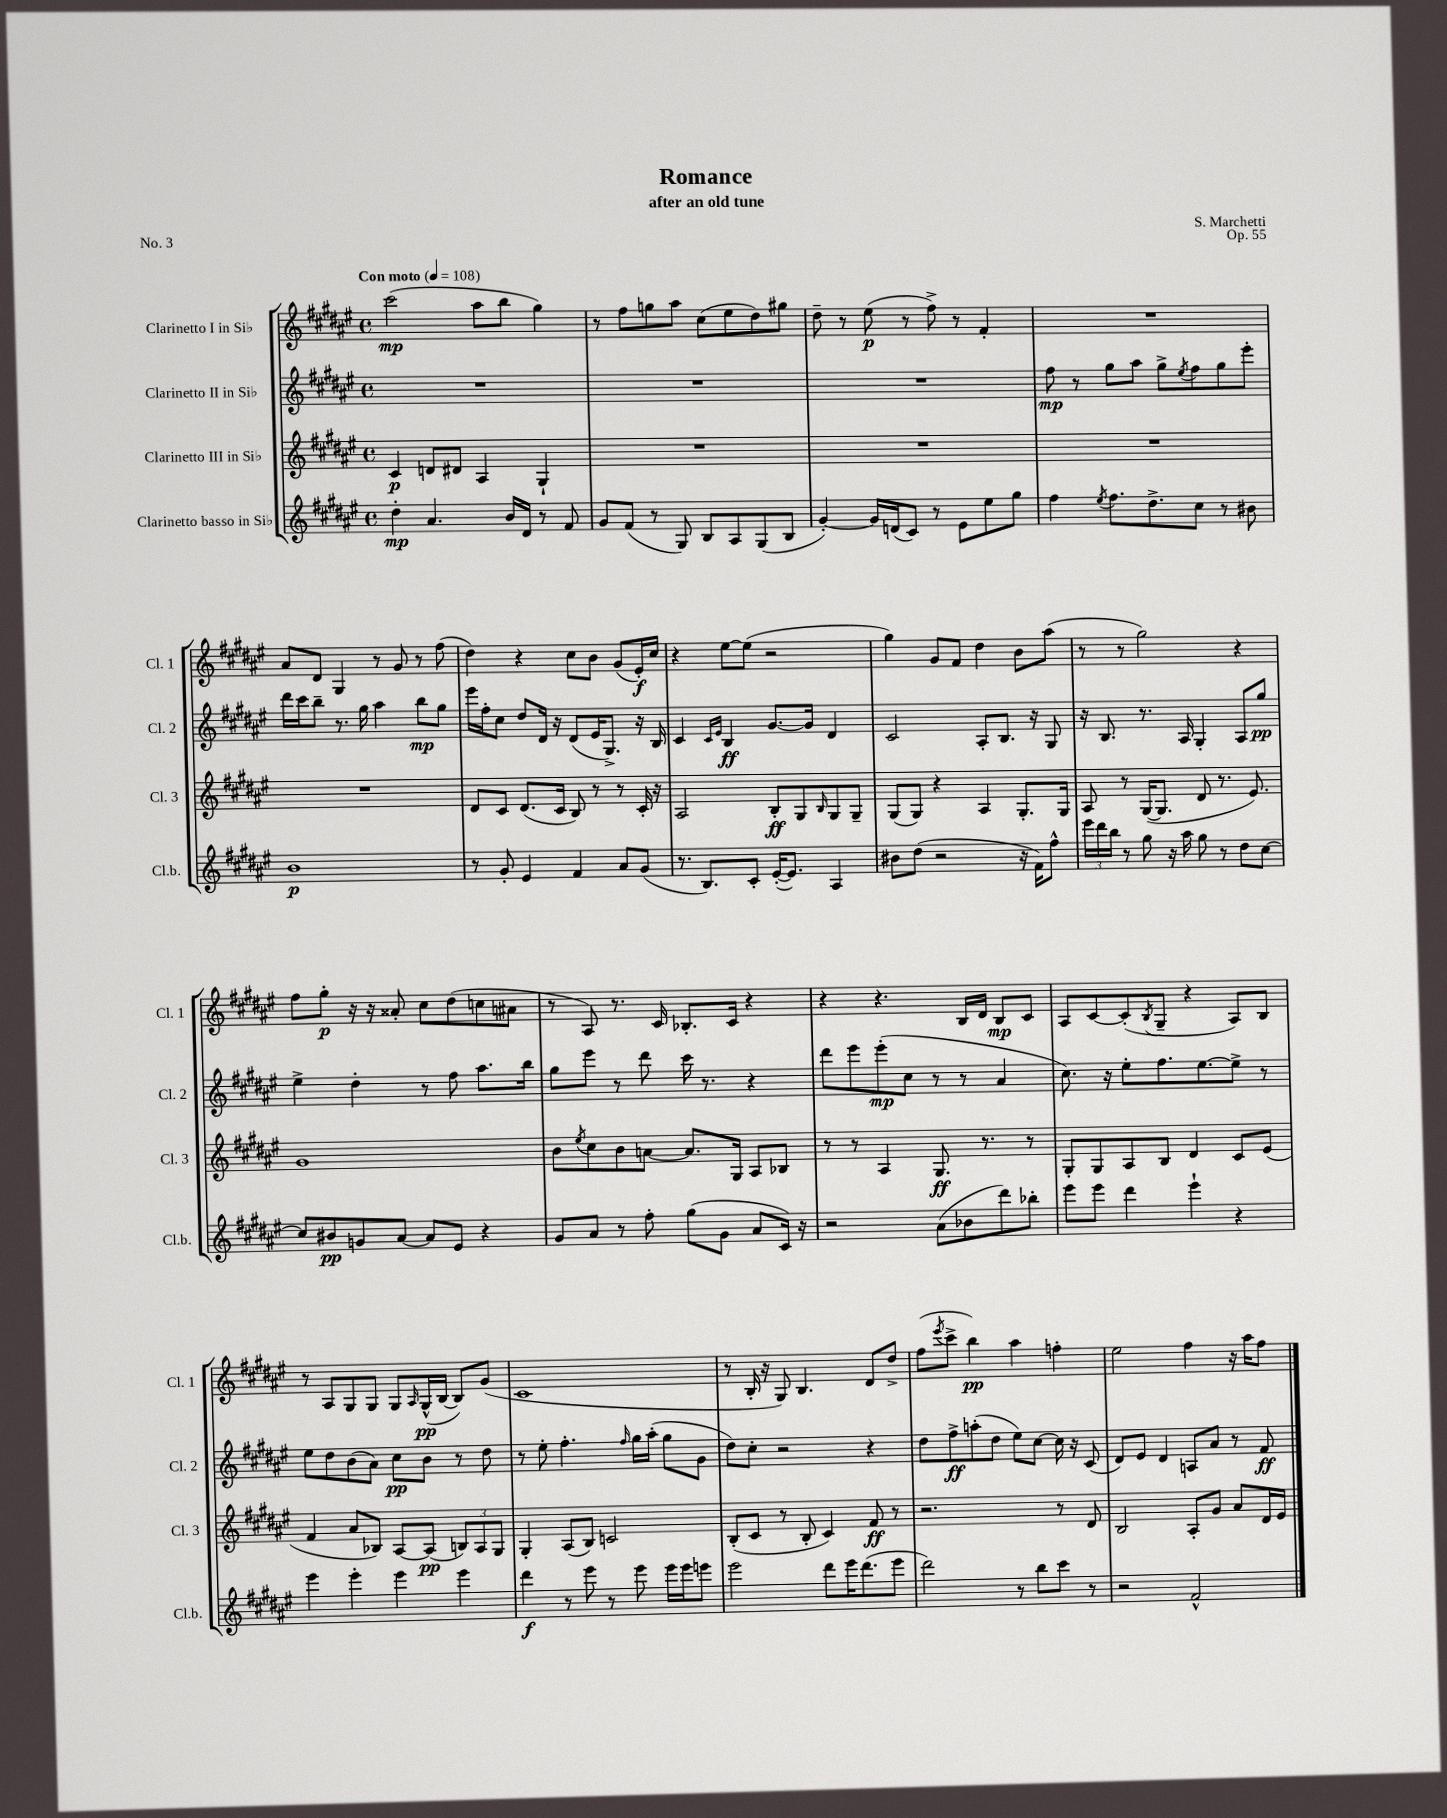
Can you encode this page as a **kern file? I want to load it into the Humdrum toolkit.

**kern	**kern	**kern	**kern
*staff4	*staff3	*staff2	*staff1
*clefG2	*clefG2	*clefG2	*clefG2
*k[f#c#g#d#a#e#]	*k[f#c#g#d#a#e#]	*k[f#c#g#d#a#e#]	*k[f#c#g#d#a#e#]
*M4/4	*M4/4	*M4/4	*M4/4
*met(c)	*met(c)	*met(c)	*met(c)
*MM108	*MM108	*MM108	*MM108
4dd#'\	4c#/	1r	(2ccc#\
4.a#/	8d/L	.	.
.	8d#/J	.	.
.	4A#/	.	8aa#\L
16b/LL	.	.	8bb\J
16d#/JJ	.	.	.
8r	4G#`/	.	4gg#\)
8f#/	.	.	.
=	=	=	=
8g#/L	1r	1r	8r
(8f#/J	.	.	8ff#\L
8r	.	.	8gg\
8G#/)	.	.	8aa#\J
8B/L	.	.	(8cc#\L
8A#/	.	.	8ee#\
(8G#/	.	.	8dd#\)
8B/J	.	.	8gg#\J
=	=	=	=
[4g#'/)	1r	1r	8dd#~\
.	.	.	8r
16g#/]LL	.	.	(8ee#\
(16d/J	.	.	.
8c#/J)	.	.	8r
8r	.	.	8ff#^\)
8e#\L	.	.	8r
8ee#\	.	.	4f#'/
8gg#\J	.	.	.
=	=	=	=
4ff#\	1r	8ff#\	1r
.	.	8r	.
8qee#/	.	.	.
8.ff#\L	.	8gg#\L	.
.	.	8aa#\J	.
8.dd#^\	.	.	.
.	.	8gg#^\L	.
.	.	8qee#/	.
8cc#\J	.	8ff#\	.
8r	.	8gg#\	.
8b#\	.	8eee#'\J	.
=	=	=	=
1b	1r	16ddd#\LL	8a#/L
.	.	16ccc#\J	.
.	.	8bb~\J	8d#/J
.	.	8.r	4G#/
.	.	16gg#\	.
.	.	4aa#\	8r
.	.	.	8g#/
.	.	8bb\L	8r
.	.	8gg#\J	(8ff#\
=	=	=	=
8r	8d#/L	16eee#\LL	4dd#\)
.	.	16ff#'\J	.
8g#'/	8c#/J	8cc#\J	.
4e#/	(8.d#/L	8dd#/L	4r
.	.	16d#/Jk	.
.	16c#/Jk	16r	.
4f#/	8B/)	(8d#/L	8cc#\L
.	8r	16e#/K	8b\J
.	.	8.G#^/J)	.
8a#/L	8r	.	(8g#/L
(8g#/J	16c#'/	16r	16e#'/L)
.	16r	16B/	16cc#/JJ
=	=	=	=
8.r	2A#/	4c#/	4r
8.B/L)	.	.	.
.	.	16qqc#/LL	.
.	.	16qqe#/JJ	.
.	.	4B/	[8ee#\L
8c#'/J	.	.	(8ee#\]J
([16e#'/LK	8B'/L	[8.g#/L	2r
8.e#/]J)	.	.	.
.	8G#/	.	.
.	.	16g#/]Jk	.
.	16qqB/	.	.
4A#/	8G#/	4d#/	.
.	8G#~/J	.	.
=	=	=	=
8b#\L	(8G#/L	2c#/	4gg#\)
(8dd#\J	8G#/J)	.	.
2r	4r	.	8g#/L
.	.	.	8f#/J
.	4A#/	8A#'/L	4dd#\
.	.	8.B/J	.
16r	8.G#'/L	.	8b\L
16f#\LK)	.	16r	.
8ff#^^\J	.	8G#/	(8aa#\J
.	16G#/Jk	.	.
=	=	=	=
24eee#\LL	8A#/	16r	8r
24ddd#\	.	.	.
.	.	8.B/	.
24bb\JJ	.	.	.
8r	8r	.	8r
8gg#\	([16G#/LK	8.r	2gg#\)
.	8.G#/]J	.	.
16r	.	.	.
16aa#\	.	16A#/	.
8gg#\	8d#/	4G#'/	.
8r	8.r	.	.
8dd#\L	.	8A#/L	4r
.	8.e#/)	.	.
[8cc#\J	.	8gg#/J	.
=	=	=	=
8cc#/]L	1g#	4ee#^\	8ff#\L
8b#/	.	.	8gg#'\J
8g/	.	4dd#'\	16r
.	.	.	16r
[8a#/J	.	.	8a##'/
8a#/]L	.	8r	8cc#\L
8e#/J	.	8ff#\	(8dd#\
4r	.	8.aa#\L	8cc\
.	.	.	8a#\J
.	.	16bb\Jk	.
=	=	=	=
8g#/L	8b\L	8gg#\L	8r
.	8qee#/	.	.
8a#/J	8cc#\	8eee#\J	8A#/)
8r	8b\	8r	8.r
8ff#'\	[8a\J	8ddd#\	.
.	.	.	16c#/
(8gg#\L	8.a/]L	16ccc#\	8.B-'/L
.	.	8.r	.
8g#\J	.	.	.
.	16G#/Jk	.	16c#/Jk
8a#/L	8A#/L	4r	4r
16c#/Jk)	8B-/J	.	.
16r	.	.	.
=	=	=	=
2r	8r	8ddd#\L	4r
.	8r	8eee#\	.
.	4A#/	(8eee#'\	4.r
.	.	8cc#\J	.
(8a#\L	8.G#/	8r	.
8b-\	.	8r	16B/LL
.	8.r	.	16d#/JJ
8ddd#\)	.	4a#/	8B/L
8bb-'\J	8r	.	8c#/J
=	=	=	=
8eee#\L	8G#'/L	8.cc#\)	8A#/L
8eee#\J	8G#/	.	[8c#/
.	.	16r	.
4ddd#\	8A#/	8ee#'\L	(8c#'/]
.	.	.	8qB/
.	8B/J	8.ff#\	8G#~/J
4eee#`\	4d#/	.	4r
.	.	[8.ee#\	.
4r	8c#/L	8ee#^\]J	8A#/L)
.	(8e#/J	8r	8B/J
=	=	=	=
4eee#\	4f#/	8ee#\L	8r
.	.	8dd#\	8A#/L
4eee#'\	8a#/L	(8b\	8G#/
.	8B-/J)	8a#\J)	8G#/J
4eee#\	[8A#/L	8cc#\L	8G#/L
.	.	.	16qqA#/
.	(8A#/]J	8b\J	(16G#^^/L
.	.	.	[16B/JJ
4eee#\	12B/L)	8r	8B/]L)
.	12A#/	.	.
.	.	8dd#\	(8g#/J
.	12G#/J	.	.
=	=	=	=
4ddd#\	4G#'/	8r	1c#
.	.	8ee#'\	.
8r	(8A#/L	4.ff#'\	.
8eee#\	8B/J)	.	.
8r	2c/	.	.
.	.	16qqff#/	.
8eee#\	.	16gg#\LL	.
.	.	(16aa#'\JJ	.
16eee#\LL	.	8gg#\L	.
16eee#\J	.	.	.
8eee\J	.	8g#\J	.
=	=	=	=
2eee#\	(8B'/L	8dd#\L)	8r
.	8c#/J	8cc#'\J	16B'/
.	.	.	16r
.	8r	2r	8G#/)
.	8B'/	.	4.B/
8ddd#\L	4c#/)	.	.
16eee#\K	.	.	.
(8.ddd#\	.	.	.
.	8f#/	4r	8d#/L
8eee#\J	8r	.	8dd#^/J
=	=	=	=
2ddd#\)	2.r	8dd#\L	(8ff#\L
.	.	.	8qeee#/
.	.	8ff#^\	8ccc#^\J
.	.	(8aa'\	4bb\)
.	.	8dd#\J	.
8r	.	8ee#\L)	4aa#\
8bb\L	.	[8cc#\J	.
8ccc#\J	8r	16cc#\]	4ff'\
.	.	16r	.
8r	8d#/	(8c#/	.
=	=	=	=
2r	2B/	8d#/L)	2ee#\
.	.	8e#/J	.
.	.	4d#/	.
2f#^^/	8A#'/L	8A/L	4ff#\
.	8g#/J	8a#/J	.
.	8a#/L	8r	16r
.	.	.	16aa#\LK
.	16d#/L	8f#/	8ff#\J
.	16e#/JJ	.	.
==	==	==	==
*-	*-	*-	*-
